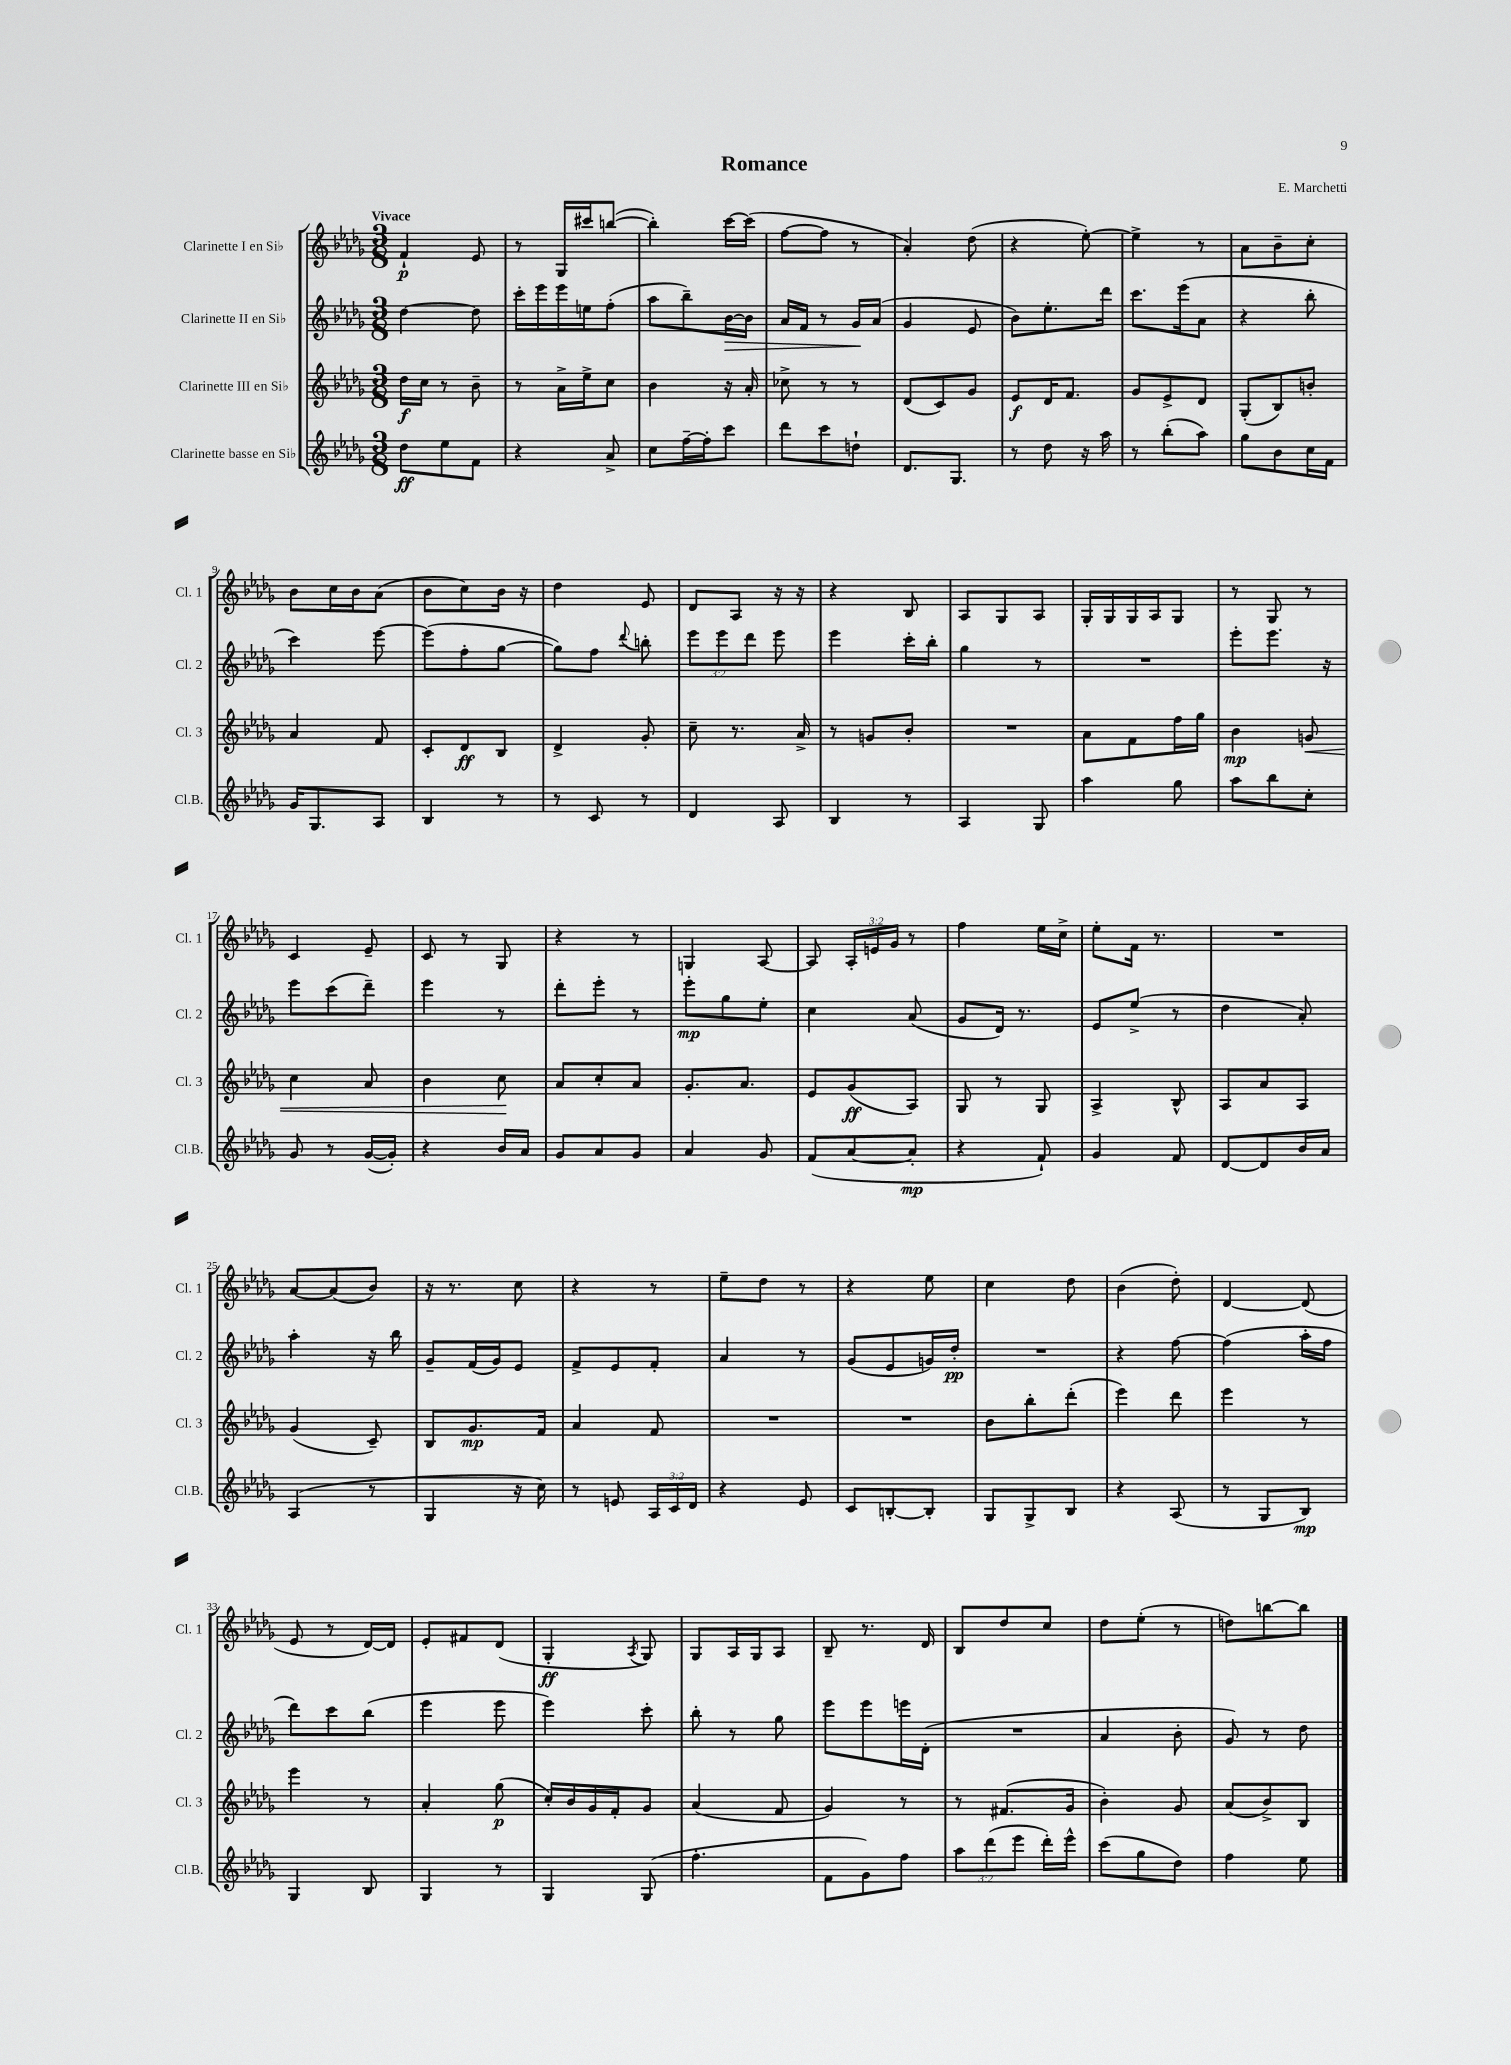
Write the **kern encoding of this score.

**kern	**dynam	**kern	**dynam	**kern	**dynam	**kern	**dynam
*part4	*part4	*part3	*part3	*part2	*part2	*part1	*part1
*staff4	*staff4	*staff3	*staff3	*staff2	*staff2	*staff1	*staff1
*I"Clarinette basse en Si♭	*	*I"Clarinette III en Si♭	*	*I"Clarinette II en Si♭	*	*I"Clarinette I en Si♭	*
*I'Cl.B.	*	*I'Cl. 3	*	*I'Cl. 2	*	*I'Cl. 1	*
*clefG2	*	*clefG2	*	*clefG2	*	*clefG2	*
*k[b-e-a-d-g-]	*	*k[b-e-a-d-g-]	*	*k[b-e-a-d-g-]	*	*k[b-e-a-d-g-]	*
*M3/8	*	*M3/8	*	*M3/8	*	*M3/8	*
=1	=1	=1	=1	=1	=1	=1	=1
!	!	!	!	!	!	!LO:TX:a:B:t=Vivace	!
8dd-\L	ff	16dd-\LL	f	[4dd-\	.	4f`/	p
.	.	16cc\JJ	.	.	.	.	.
8ee-\	.	8r	.	.	.	.	.
8f\J	.	8b-~\	.	8dd-\]	.	8e-/	.
=2	=2	=2	=2	=2	=2	=2	=2
4r	.	8r	.	16ccc'\LL	.	8r	.
.	.	.	.	16eee-\	.	.	.
.	.	16a-^\LL	.	16eee-\	.	16G-/LL	.
.	.	16ee-^\J	.	16een\J	.	16ccc#X/J	.
8a-^/	.	8cc\J	.	(8ff'\J	.	([8bbn/J	.
=3	=3	=3	=3	=3	=3	=3	=3
8cc\L	.	4b-\	.	8aa-\L	.	4bb'\])	.
[16ff~\L	.	.	.	8bb-~\)	.	.	.
16ff'\J]	.	.	.	.	.	.	.
!	!	!	!	!	!LO:HP:b	!	!
8ccc\J	.	16r	.	[16b-\L	>	[16ccc\LL	.
.	.	16a-'/	.	16b-\JJ]	.	(16ccc\JJ]	.
=4	=4	=4	=4	=4	=4	=4	=4
8ddd-\L	.	8cc-X^\	.	16a-/LL	.	[8ff\L	.
.	.	.	.	16f/JJ	.	.	.
8ccc\	.	8r	.	8r	.	8ff\J]	.
8ddn`\J	.	8r	.	16g-/LL	.	8r	.
.	.	.	.	(16a-/JJ	]	.	.
=5	=5	=5	=5	=5	=5	=5	=5
8.d-/L	.	(8d-/L	.	4g-/	.	4a-'/)	.
.	.	8c/)	.	.	.	.	.
8.G-/J	.	.	.	.	.	.	.
.	.	8g-/J	.	8e-/	.	(8dd-\	.
=6	=6	=6	=6	=6	=6	=6	=6
8r	.	8e-/L	f	8b-\L)	.	4r	.
8dd-\	.	16d-/K	.	8.ee-'\	.	.	.
.	.	8.f/J	.	.	.	.	.
16r	.	.	.	.	.	[8ee-'\)	.
16aa-\	.	.	.	16ddd-\Jk	.	.	.
=7	=7	=7	=7	=7	=7	=7	=7
8r	.	8g-/L	.	8.ccc\L	.	4ee-^\]	.
(8bb-'\L	.	8e-^/	.	.	.	.	.
.	.	.	.	(16eee-\k	.	.	.
8aa-\J)	.	8d-/J	.	8a-\J	.	8r	.
=8	=8	=8	=8	=8	=8	=8	=8
8gg-\L	.	(8G-'/L	.	4r	.	8a-\L	.
8b-\	.	8B-/)	.	.	.	8b-~\	.
16cc\L	.	8bn'/J	.	8bb-'\	.	8cc'\J	.
16f\JJ	.	.	.	.	.	.	.
!!LO:LB:g=z
=9	=9	=9	=9	=9	=9	=9	=9
16g-/KL	.	4a-/	.	4ccc\)	.	8b-\L	.
8.G-/	.	.	.	.	.	.	.
.	.	.	.	.	.	16cc\L	.
.	.	.	.	.	.	16b-\J	.
8A-/J	.	8f/	.	[8eee-\	.	(8a-\J	.
=10	=10	=10	=10	=10	=10	=10	=10
4B-/	.	8c'/L	.	(8eee-\L]	.	8b-\L	.
.	.	8d-/	ff	8ff'\	.	8cc\)	.
8r	.	8B-/J	.	[8gg-\J	.	16b-\Jk	.
.	.	.	.	.	.	16r	.
=11	=11	=11	=11	=11	=11	=11	=11
8r	.	4d-^/	.	8gg-\L])	.	4dd-\	.
8c/	.	.	.	8ff\J	.	.	.
.	.	.	.	8qqddd-/	.	.	.
8r	.	8g-'/	.	8bbn'\	.	8e-/	.
=12	=12	=12	=12	=12	=12	=12	=12
4d-/	.	8cc~\	.	12eee-\L	.	8d-/L	.
.	.	.	.	12eee-\	.	.	.
.	.	8.r	.	.	.	8A-/J	.
.	.	.	.	12ddd-\J	.	.	.
8A-/	.	.	.	8eee-\	.	16r	.
.	.	16a-^/	.	.	.	16r	.
=13	=13	=13	=13	=13	=13	=13	=13
4B-/	.	8r	.	4eee-\	.	4r	.
.	.	8gn/L	.	.	.	.	.
8r	.	8b-'/J	.	16ccc'\LL	.	8B-/	.
.	.	.	.	16bb-'\JJ	.	.	.
=14	=14	=14	=14	=14	=14	=14	=14
4A-/	.	4.r	.	4gg-\	.	8A-/L	.
.	.	.	.	.	.	8G-/	.
8G-/	.	.	.	8r	.	8A-/J	.
=15	=15	=15	=15	=15	=15	=15	=15
4aa-\	.	8a-\L	.	4.r	.	16G-'/LL	.
.	.	.	.	.	.	16G-/	.
.	.	8f\	.	.	.	16G-/	.
.	.	.	.	.	.	16A-/J	.
8gg-\	.	16ff\L	.	.	.	8G-/J	.
.	.	16gg-\JJ	.	.	.	.	.
=16	=16	=16	=16	=16	=16	=16	=16
8aa-\L	.	4b-\	mp	8eee-'\L	.	8r	.
8bb-\	.	.	.	8.eee-\J	.	8G-/	.
!	!	!	!LO:HP:b	!	!	!	!
8cc'\J	.	8gn/	<	.	.	8r	.
.	.	.	.	16r	.	.	.
!!LO:LB:g=z
=17	=17	=17	=17	=17	=17	=17	=17
8g-/	.	4cc\	.	8eee-\L	.	4c/	.
8r	.	.	.	(8ccc\	.	.	.
([16g-/LL	.	8a-/	.	8ddd-~\J)	.	8e-~/	.
16g-'/JJ])	.	.	.	.	.	.	.
=18	=18	=18	=18	=18	=18	=18	=18
4r	.	4b-\	.	4eee-\	.	8c/	.
.	.	.	.	.	.	8r	.
16b-/LL	.	8cc\	.	8r	.	8G-/	.
16a-/JJ	.	.	.	.	.	.	.
.	.	.	[	.	.	.	.
=19	=19	=19	=19	=19	=19	=19	=19
8g-/L	.	8a-/L	.	8ddd-'\L	.	4r	.
8a-/	.	8cc'/	.	8eee-'\J	.	.	.
8g-/J	.	8a-/J	.	8r	.	8r	.
=20	=20	=20	=20	=20	=20	=20	=20
4a-/	.	8.g-'/L	.	8eee-'\L	mp	4Gn/	.
.	.	.	.	8gg-\	.	.	.
.	.	8.a-/J	.	.	.	.	.
8g-/	.	.	.	8ee-'\J	.	[8A-/	.
=21	=21	=21	=21	=21	=21	=21	=21
(8f/L	.	8e-/L	.	4cc\	.	8A-/]	.
[8a-/	.	(8g-/	ff	.	.	24A-'/LL	.
.	.	.	.	.	.	24en/	.
.	.	.	.	.	.	24g-/JJ	.
8a-'/J]	mp	8A-/J)	.	(8a-/	.	8r	.
=22	=22	=22	=22	=22	=22	=22	=22
4r	.	8G-/	.	8g-/L	.	4ff\	.
.	.	8r	.	16d-/Jk)	.	.	.
.	.	.	.	8.r	.	.	.
8f`/)	.	8G-/	.	.	.	16ee-\LL	.
.	.	.	.	.	.	16cc^\JJ	.
=23	=23	=23	=23	=23	=23	=23	=23
4g-/	.	4A-^/	.	8e-/L	.	8ee-'\L	.
.	.	.	.	(8ee-^/J	.	16f\Jk	.
.	.	.	.	.	.	8.r	.
8f/	.	8B-^^/	.	8r	.	.	.
=24	=24	=24	=24	=24	=24	=24	=24
[8d-/L	.	8A-/L	.	4dd-\	.	4.r	.
8d-/]	.	8a-/	.	.	.	.	.
16b-/L	.	8A-/J	.	8a-'/)	.	.	.
16a-/JJ	.	.	.	.	.	.	.
!!LO:LB:g=z
=25	=25	=25	=25	=25	=25	=25	=25
(4A-/	.	(4g-/	.	4aa-'\	.	[8a-/L	.
.	.	.	.	.	.	(8a-/]	.
8r	.	8c~/)	.	16r	.	8b-/J)	.
.	.	.	.	16bb-\	.	.	.
=26	=26	=26	=26	=26	=26	=26	=26
4G-/	.	8B-/L	.	8g-~/L	.	16r	.
.	.	.	.	.	.	8.r	.
.	.	8.g-/	mp	(16f/L	.	.	.
.	.	.	.	16g-/J)	.	.	.
16r	.	.	.	8e-/J	.	8cc\	.
16cc\)	.	16f/Jk	.	.	.	.	.
=27	=27	=27	=27	=27	=27	=27	=27
8r	.	4a-/	.	8f^/L	.	4r	.
8en/	.	.	.	8e-/	.	.	.
24A-/LL	.	8f/	.	8f'/J	.	8r	.
24c/	.	.	.	.	.	.	.
24d-/JJ	.	.	.	.	.	.	.
=28	=28	=28	=28	=28	=28	=28	=28
4r	.	4.r	.	4a-/	.	8ee-~\L	.
.	.	.	.	.	.	8dd-\J	.
8e-/	.	.	.	8r	.	8r	.
=29	=29	=29	=29	=29	=29	=29	=29
8c/L	.	4.r	.	(8g-/L	.	4r	.
[8Bn'/	.	.	.	8e-/	.	.	.
8B'/J]	.	.	.	16gn/L)	.	8ee-\	.
.	.	.	.	16dd-'/JJ	pp	.	.
=30	=30	=30	=30	=30	=30	=30	=30
8G-/L	.	8b-\L	.	4.r	.	4cc\	.
8G-^/	.	8bb-'\	.	.	.	.	.
8B-/J	.	(8ddd-'\J	.	.	.	8dd-\	.
=31	=31	=31	=31	=31	=31	=31	=31
4r	.	4eee-\)	.	4r	.	(4b-\	.
(8A-/	.	8ddd-\	.	[8ff\	.	8dd-'\)	.
=32	=32	=32	=32	=32	=32	=32	=32
8r	.	4eee-\	.	(4ff\]	.	[4d-/	.
8G-/L	.	.	.	.	.	.	.
8B-/J)	mp	8r	.	16aa-'\LL	.	(8d-/]	.
.	.	.	.	16ff\JJ	.	.	.
!!LO:LB:g=z
=33	=33	=33	=33	=33	=33	=33	=33
4G-/	.	4eee-\	.	8ddd-\L)	.	8e-/	.
.	.	.	.	8ccc\	.	8r	.
8B-/	.	8r	.	(8bb-\J	.	[16d-/LL)	.
.	.	.	.	.	.	16d-/JJ]	.
=34	=34	=34	=34	=34	=34	=34	=34
4G-/	.	4a-'/	.	4eee-\	.	8e-'/L	.
.	.	.	.	.	.	8f#X/	.
8r	.	(8gg-\	p	8eee-\	.	(8d-/J	.
=35	=35	=35	=35	=35	=35	=35	=35
4G-/	.	16cc'/LL)	.	4eee-\)	.	4G-'/	ff
.	.	16b-/	.	.	.	.	.
.	.	16g-/	.	.	.	.	.
.	.	16f'/J	.	.	.	.	.
.	.	.	.	.	.	8qA-/	.
(8G-/	.	8g-/J	.	8ccc'\	.	8G-/)	.
=36	=36	=36	=36	=36	=36	=36	=36
4.ff'\	.	(4a-/	.	8bb-'\	.	8G-/L	.
.	.	.	.	8r	.	16A-/L	.
.	.	.	.	.	.	16G-/J	.
.	.	8f/	.	8gg-\	.	8A-/J	.
=37	=37	=37	=37	=37	=37	=37	=37
8f\L	.	4g-/)	.	8eee-\L	.	8B-~/	.
8g-\)	.	.	.	8eee-\	.	8.r	.
8ff\J	.	8r	.	16eeen\L	.	.	.
.	.	.	.	(16d-'\JJ	.	16d-/	.
=38	=38	=38	=38	=38	=38	=38	=38
12aa-\L	.	8r	.	4.r	.	8B-/L	.
(12ddd-\	.	.	.	.	.	.	.
.	.	(8.f#X/L	.	.	.	8dd-/	.
12eee-\J	.	.	.	.	.	.	.
16ddd-'\LL)	.	.	.	.	.	8cc/J	.
16eee-^^\JJ	.	16g-/Jk	.	.	.	.	.
=39	=39	=39	=39	=39	=39	=39	=39
(8ccc\L	.	4b-'\)	.	4a-/	.	8dd-\L	.
8gg-\	.	.	.	.	.	(8ee-'\J	.
8dd-\J)	.	8g-/	.	8b-'\	.	8r	.
=40	=40	=40	=40	=40	=40	=40	=40
4ff\	.	(8a-/L	.	8g-/)	.	8ddn\L)	.
.	.	8b-^/)	.	8r	.	[8bbn\	.
8ee-\	.	8B-/J	.	8dd-\	.	8bb\J]	.
==	==	==	==	==	==	==	==
*-	*-	*-	*-	*-	*-	*-	*-
